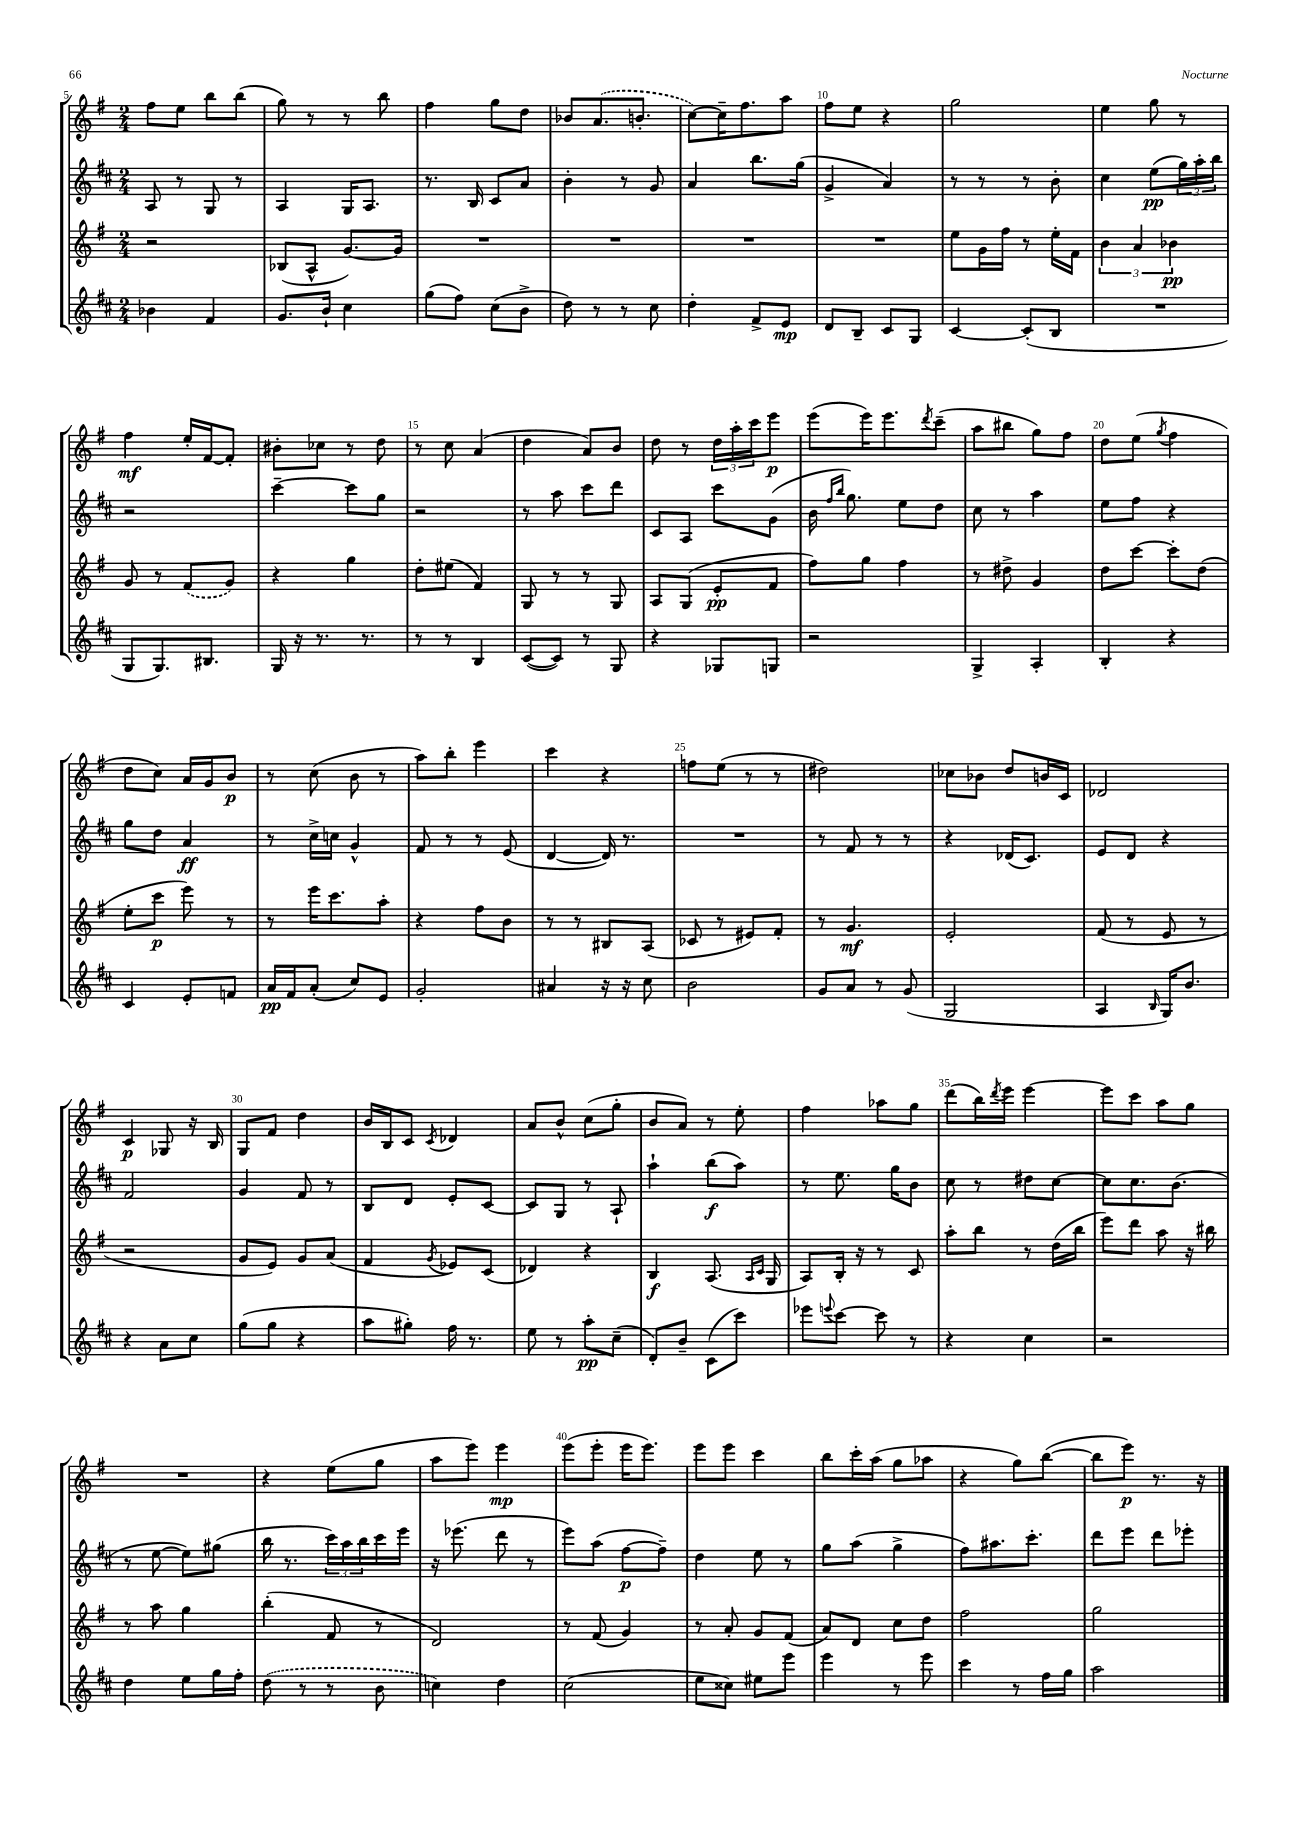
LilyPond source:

<<
\new StaffGroup <<
\new Staff = "s0" {
    \clef treble \key g \major \numericTimeSignature \time 2/4
    fis''8 e''8 b''8 b''8( |
    g''8) r8 r8 b''8 |
    fis''4 g''8 d''8 |
    bes'8 \once \slurDashed a'8.( b'8.-. |
    c''8~) c''16-- fis''8. a''8 |
    fis''8 e''8 r4 |
    g''2 |
    e''4 g''8 r8 |
    fis''4\mf e''16-. fis'16~ fis'8-. |
    bis'8-. ces''8 r8 d''8 |
    r8 c''8 a'4( |
    d''4 a'8) b'8 |
    d''8 r8 \tuplet 3/2 { d''16 a''16-. c'''16 } e'''8\p |
    e'''8( e'''16) e'''8. \acciaccatura { d'''8 } c'''8--( |
    a''8 bis''8 g''8) fis''8 |
    d''8 e''8( \acciaccatura { g''8 } fis''4 |
    d''8 c''8) a'16 g'16 b'8\p |
    r8 c''8( b'8 r8 |
    a''8) b''8-. e'''4 |
    c'''4 r4 |
    f''8 e''8( r8 r8 |
    dis''2) |
    ces''8 bes'8 d''8 b'16 c'16 |
    des'2 |
    c'4\p ges8 r16 b16 |
    g8 fis'8 d''4 |
    b'16 b16 c'8 \acciaccatura { c'8 } des'4 |
    a'8 b'8-^ c''8( g''8-. |
    b'8 a'8) r8 e''8-. |
    fis''4 aes''8 g''8 |
    d'''8( b''16) \acciaccatura { d'''8 } e'''16 e'''4~ |
    e'''8 c'''8 a''8 g''8 |
    R2 |
    r4 e''8( g''8 |
    a''8 e'''8) e'''4\mp |
    e'''8( e'''8-. e'''16 e'''8.) |
    e'''8 e'''8 c'''4 |
    b''8 c'''16-. a''16( g''8 aes''8 |
    r4 g''8) b''8~( |
    b''8 e'''8\p) r8. r16 \bar "|." |
}
\new Staff = "s1" {
    \clef treble \key d \major \numericTimeSignature \time 2/4
    a8 r8 g8 r8 |
    a4 g16 a8. |
    r8. b16 cis'8 a'8 |
    b'4-. r8 g'8 |
    a'4 b''8. g''16( |
    g'4-> a'4) |
    r8 r8 r8 b'8-. |
    cis''4 e''8\pp( \tuplet 3/2 { g''16) a''16-. b''16 } |
    r2 |
    cis'''4~-- cis'''8 g''8 |
    r2 |
    r8 a''8 cis'''8 d'''8 |
    cis'8 a8 cis'''8 g'8( |
    b'16 \grace { fis''16 b''16 } g''8.) e''8 d''8 |
    cis''8 r8 a''4 |
    e''8 fis''8 r4 |
    g''8 d''8 a'4\ff |
    r8 cis''16-> c''16 g'4-^ |
    fis'8 r8 r8 e'8( |
    d'4~ d'16) r8. |
    R2 |
    r8 fis'8 r8 r8 |
    r4 des'16( cis'8.) |
    e'8 d'8 r4 |
    fis'2 |
    g'4 fis'8 r8 |
    b8 d'8 e'8-. cis'8~ |
    cis'8 g8 r8 a8-! |
    a''4-! b''8\f( a''8) |
    r8 e''8. g''16 b'8 |
    cis''8 r8 dis''8 cis''8~ |
    cis''8 cis''8. b'8.( |
    r8 e''8~ e''8) gis''8( |
    b''16 r8. \tuplet 3/2 { cis'''16) a''16 b''16 } cis'''16 e'''16 |
    r16 ees'''8.( d'''8 r8 |
    e'''8) a''8( fis''8~\p fis''8--) |
    d''4 e''8 r8 |
    g''8 a''8( g''4-> |
    fis''8) ais''8. cis'''8.-. |
    d'''8 e'''8 d'''8 ees'''8-. \bar "|." |
}
\new Staff = "s2" {
    \clef treble \key g \major \numericTimeSignature \time 2/4
    r2 |
    bes8( a8-^ g'8.~) g'16 |
    R2 |
    R2 |
    R2 |
    R2 |
    e''8 g'16 fis''16 r8 e''16-. fis'16 |
    \tuplet 3/2 { b'4 a'4 bes'4\pp } |
    g'8 r8 \once \slurDashed fis'8( g'8) |
    r4 g''4 |
    d''8-. eis''8( fis'4) |
    g8 r8 r8 g8 |
    a8 g8( e'8-.\pp fis'8 |
    fis''8) g''8 fis''4 |
    r8 dis''8-> g'4 |
    d''8 c'''8~ c'''8-. d''8( |
    e''8-. c'''8\p e'''8) r8 |
    r8 e'''16 c'''8. a''8-. |
    r4 fis''8 b'8 |
    r8 r8 bis8 a8( |
    ces'8 r8 eis'8) fis'8-. |
    r8 g'4.\mf |
    e'2-. |
    fis'8( r8 e'8 r8 |
    r2 |
    g'8 e'8) g'8 a'8( |
    fis'4 \acciaccatura { g'8 } ees'8) c'8( |
    des'4) r4 |
    b4\f a8.( \grace { a16 c'16 } g16 |
    a8) b16-. r16 r8 c'8 |
    a''8-. b''8 r8 d''16( b''16 |
    e'''8) d'''8 a''8 r16 bis''16 |
    r8 a''8 g''4 |
    b''4-.( fis'8 r8 |
    d'2) |
    r8 fis'8( g'4) |
    r8 a'8-. g'8 fis'8( |
    a'8) d'8 c''8 d''8 |
    fis''2 |
    g''2 \bar "|." |
}
\new Staff = "s3" {
    \clef treble \key d \major \numericTimeSignature \time 2/4
    bes'4 fis'4 |
    g'8. b'16-! cis''4 |
    g''8( fis''8) cis''8( b'8-> |
    d''8) r8 r8 cis''8 |
    d''4-. fis'8-> e'8\mp |
    d'8 b8-- cis'8 g8 |
    cis'4~ cis'8-.( b8 |
    R2 |
    g8 g8.) bis8. |
    g16 r16 r8. r8. |
    r8 r8 b4 |
    cis'8~( cis'8) r8 g8 |
    r4 ges8 g8 |
    r2 |
    g4-> a4-. |
    b4-. r4 |
    cis'4 e'8-. f'8 |
    a'16\pp fis'16 a'8-.( cis''8) e'8 |
    g'2-. |
    ais'4 r16 r16 cis''8 |
    b'2 |
    g'8 a'8 r8 g'8( |
    g2 |
    a4 \grace { b16 } g16) b'8. |
    r4 a'8 cis''8 |
    g''8( g''8 r4 |
    a''8 gis''8-.) fis''16 r8. |
    e''8 r8 a''8-.\pp cis''8--( |
    d'8-.) b'8-- cis'8( cis'''8) |
    ees'''8 \appoggiatura { e'''8 } cis'''8~ cis'''8 r8 |
    r4 cis''4 |
    r2 |
    d''4 e''8 g''16 fis''16-. |
    \once \slurDashed d''8( r8 r8 b'8 |
    c''4) d''4 |
    cis''2( |
    e''8 cisis''8) eis''8 e'''8 |
    e'''4 r8 e'''8 |
    cis'''4 r8 fis''16 g''16 |
    a''2 \bar "|." |
}
>>
>>
\layout { \context { \Score currentBarNumber = #5 \override BarNumber.break-visibility = ##(#f #t #t) barNumberVisibility = #(every-nth-bar-number-visible 5) } }
